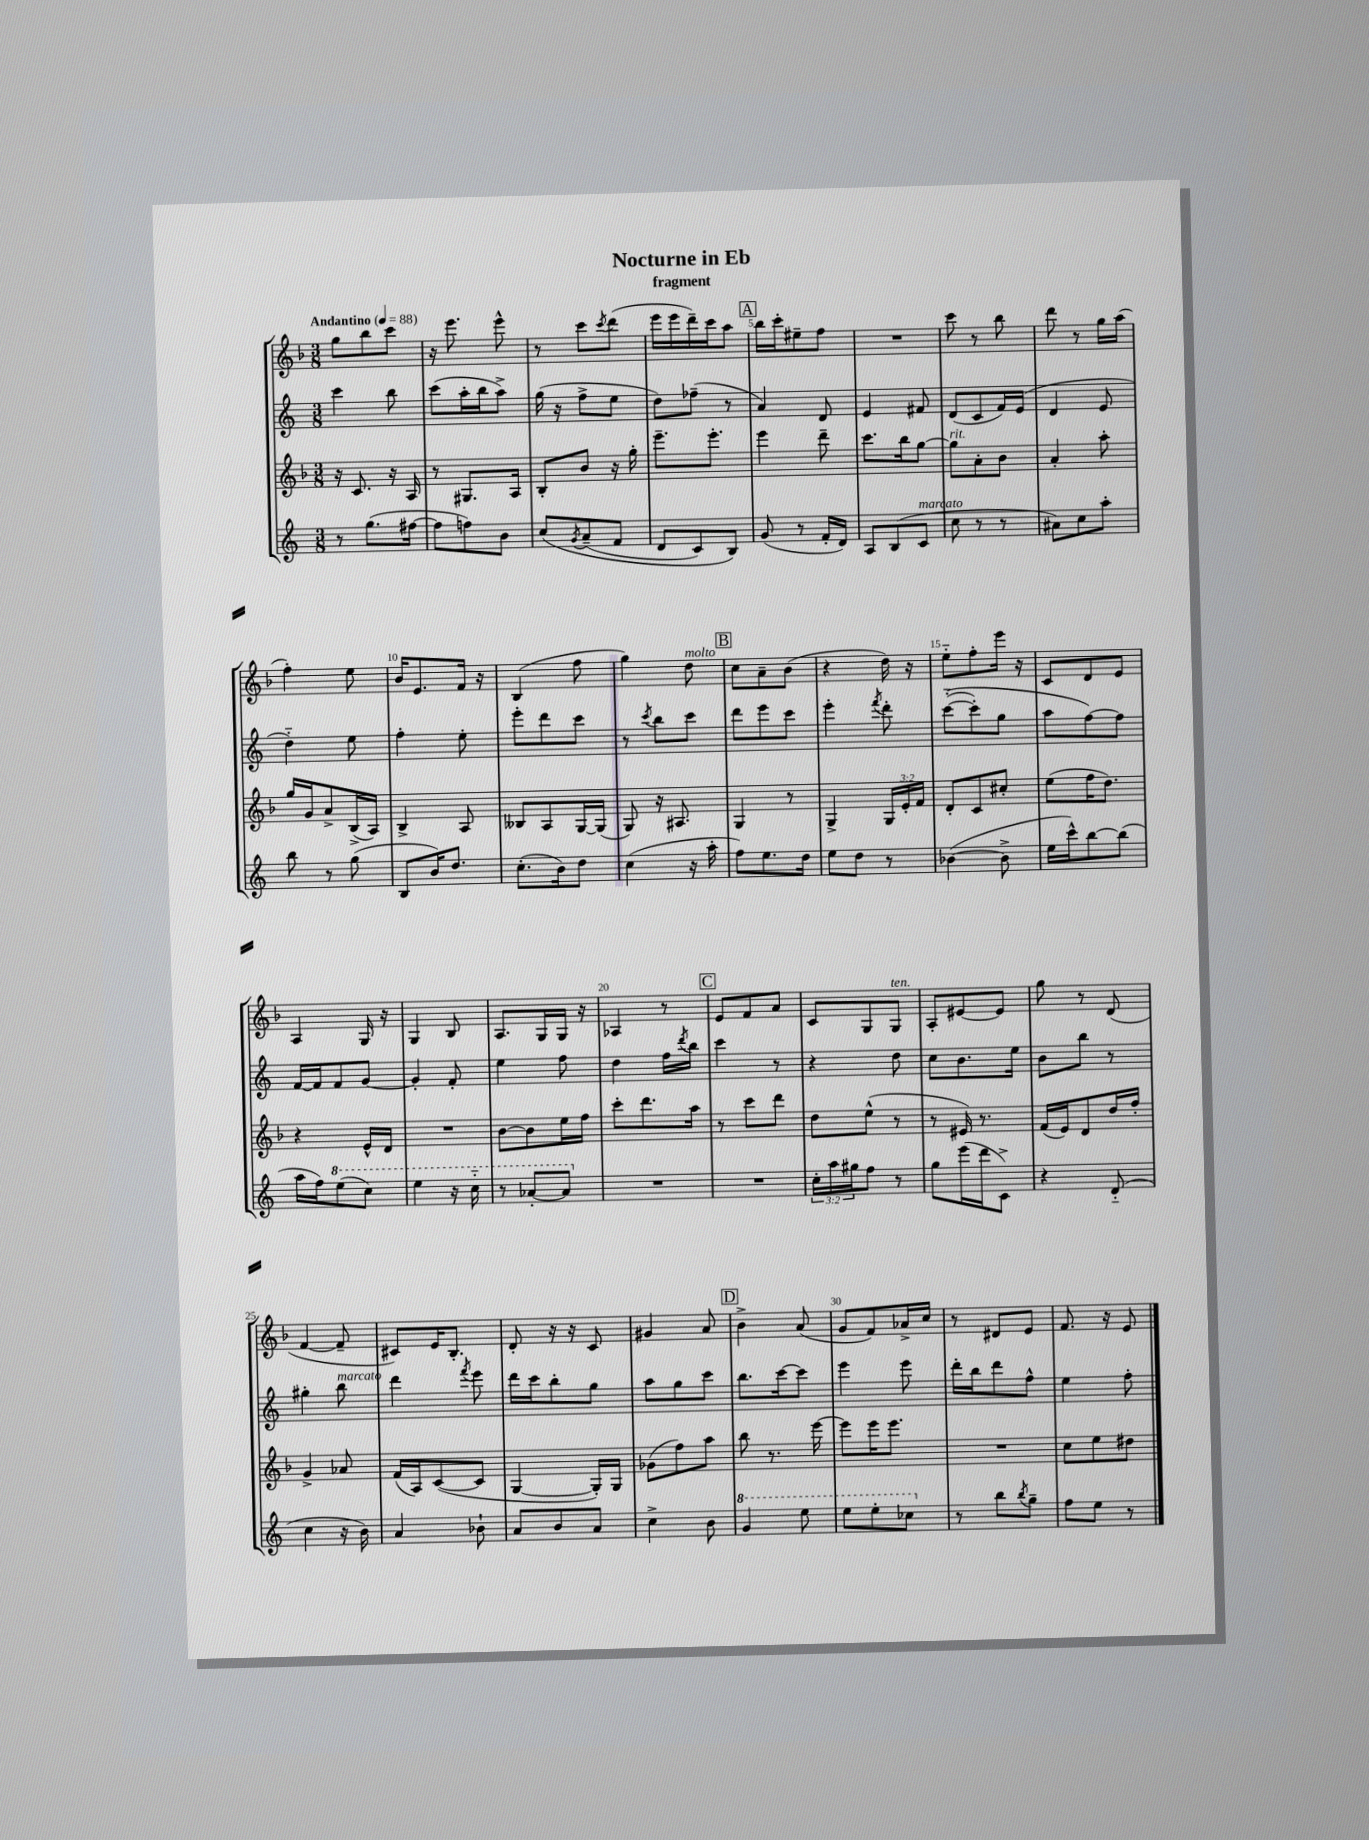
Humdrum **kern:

**kern	**kern	**kern	**kern
*part4	*part3	*part2	*part1
*staff4	*staff3	*staff2	*staff1
*clefG2	*clefG2	*clefG2	*clefG2
*k[]	*k[b-]	*k[]	*k[b-]
*M3/8	*M3/8	*M3/8	*M3/8
*MM88	*MM88	*MM88	*MM88
=1	=1	=1	=1
!	!	!	!LO:TX:a:B:t=Andantino
8r	16r	4ccc\	8gg\L
.	8.c/	.	.
(8.gg\L	.	.	8bb-\
.	16r	8bb\	8ccc\J
[16ff#X\Jk	16A/	.	.
=2	=2	=2	=2
8ff#\L]	8r	(8ccc\L	16r
.	.	.	8.eee\
8ffn\)	8.G#X/L	16aa'\L	.
.	.	16bb\J	.
8b\J	.	8aa^\J)	8eee^^\
.	16A/Jk	.	.
=3	=3	=3	=3
(8cc/L	8B-'/L	(16gg\	8r
.	.	16r	.
8qg/	.	.	.
(8a~/	8b-/J	8ff^\L	8ccc\L
.	.	.	8qccc/
8f/J	16r	8ee\J	(8ddd\J
.	16gg'\	.	.
=4	=4	=4	=4
8d/L	8.eee~\L	8dd\L)	16eee\LL
.	.	.	16eee\
8c/)	.	(8ff-X~\J	16ddd~\)
.	8.eee'\J	.	16ccc\J
8B/J)	.	8r	8aa\J
!!LO:REH:place=s1:t=A
=5	=5	=5	=5
(8g/	4eee\	4a/)	16bb-\LL
.	.	.	16ccc'\J
8r	.	.	8ee#X~\
16f'/LL	8ddd~\	8d/	8ff\J
16d/JJ)	.	.	.
=6	=6	=6	=6
8A/L	8.ccc\L	4e/	4.r
(8B/	.	.	.
.	16bb-\k	.	.
!LO:TX:a:i:t=marcato	!	!	!
8c/J	[8gg\J	8f#X/	.
=7	=7	=7	=7
!	!LO:TX:a:i:t=rit.	!	!
8cc\	8gg\L]	(8d/L	8ccc\
8r	8a'\	8c/	8r
8r	8b-\J	16f/L)	8bb-\
.	.	(16e/JJ	.
=8	=8	=8	=8
8a#X\L)	4a'/	4d/	8ddd\
8cc\	.	.	8r
8aa'\J	8aa'\	8e/	16gg\LL
.	.	.	(16aa\JJ
!!LO:LB:g=z
=9	=9	=9	=9
8bb\	16gg/LL	4dd\)	4ff'\)
.	16g/J	.	.
8r	8a^/	.	.
(8gg\	(16B-^/L	8ee\	8ee\
.	16A/JJ)	.	.
=10	=10	=10	=10
8B/L	4B-^/	4ff'\	16b-/KL
.	.	.	8.e/
16b/K)	.	.	.
8.dd/J	.	.	.
.	8A/	8ee'\	16f/Jk
.	.	.	16r
=11	=11	=11	=11
(8.cc'\L	8B--X/L	8eee'\L	(4B-/
.	8A/	8ddd\	.
16b\k)	.	.	.
8dd\J	[16G/L	8ccc\J	8ff\
.	(16G/JJ]	.	.
=12	=12	=12	=12
(4cc\	8G/)	8r	4gg\)
.	.	8qccc/	.
.	16r	8bb\L	.
.	8.A#X/	.	.
!	!	!	!LO:TX:a:i:t=molto
16r	.	8ccc\J	8dd\
16aa'\	.	.	.
!!LO:REH:place=s1:t=B
=13	=13	=13	=13
8ff\L)	4G/	8ddd\L	8cc\L
8.ee\	.	8eee\	8a~\
.	8r	8ccc\J	(8b-\J
16dd\Jk	.	.	.
=14	=14	=14	=14
8ee\L	4G^/	4eee'\	4r
8dd\J	.	.	.
.	.	8qfff/	.
8r	24G/LL	8ddd'\	16dd\)
.	24e'/	.	.
.	.	.	16r
.	24f/JJ	.	.
=15	=15	=15	=15
([4b-X\	8d'/L	(([8ccc\L	8ee\L
.	8c/	8ccc'\])	8ff'\
8b-^\]	8cc#X'/J	8gg\J	16eee\Jk
.	.	.	16r
=16	=16	=16	=16
16ee\LL	(8ee\L	8aa\L	8c/L
16ccc^^\J)	.	.	.
[8bb\	16ff\K	[8ff\)	8d/
.	8.dd\J)	.	.
(8bb\J]	.	8ff\J]	8e/J
!!LO:LB:g=z
=17	=17	=17	=17
16aa\LL	4r	[16f/LL	4A/
16ff\J)	.	16f/J]	.
*8va	*	*	*
(8eee\	.	8f/	.
8ccc\J)	16e^^/LL	[8g/J	16G/
.	16d/JJ	.	16r
=18	=18	=18	=18
4eee\	4.r	4g'/]	4G/
16r	.	8f'/	8B-/
16ccc\	.	.	.
=19	=19	=19	=19
8r	[8b-\L	4ee\	8.A/L
[8aa-X'/L	8b-\]	.	.
.	.	.	16G/L
8aa-/J]	16ee\L	8ff\	16G/JJ
.	16ff\JJ	.	16r
=20	=20	=20	=20
*X8va	*	*	*
4.r	8ccc'\L	4dd\	4A-X/
.	8.ddd\	.	.
.	.	16ff\LL	8r
.	.	8qddd/	.
.	16aa\Jk	16bb\JJ	.
!!LO:REH:place=s1:t=C
=21	=21	=21	=21
4.r	8r	4ccc\	8e/L
.	8ccc\L	.	8f/
.	8ddd\J	8r	8a/J
=22	=22	=22	=22
24cc'\LL	8dd\L	4r	8c/L
24aa\	.	.	.
24gg#X\J	.	.	.
8ff\J	(8ee^^\J	.	8G/
!	!	!	!LO:TX:a:i:t=ten.
8r	8r	8dd\	8G/J
=23	=23	=23	=23
8gg\L	8r	8cc\L	8A'/L
(16eee\L	16e#X/)	8.b\	[8e#X/
16ddd\J	8.r	.	.
8c^\J)	.	.	8e#/J]
.	.	16ee\Jk	.
=24	=24	=24	=24
4r	(16f/LL	8b\L	8gg\
.	16e/J)	.	.
.	8d/	8bb\J	8r
(8d/	16dd/L	8r	(8d/
.	16ff'/JJ	.	.
!!LO:LB:g=z
=25	=25	=25	=25
4cc\	4g^/	4gg#X'\	[4f/
!	!	!LO:TX:a:i:t=marcato	!
16r	8a-X/	8bb\	8f~/]
16b\)	.	.	.
=26	=26	=26	=26
4a/	(16f/LL	4ddd\	8c#X/L)
.	16A/J)	.	.
.	([8c/	.	16e/K
.	.	.	8.B-'/J
.	.	8qfff/	.
8b-X`\	8c/J]	8eee\	.
=27	=27	=27	=27
8a/L	[4G/	16ddd\LL	8d'/
.	.	16ccc\J	.
8b/	.	8bb'\	16r
.	.	.	16r
8a/J	16G'/LL])	8gg\J	8c/
.	16G/JJ	.	.
=28	=28	=28	=28
4cc^\	(8g-X\L	8aa\L	4g#X/
.	8ff\)	8gg\	.
8b\	8aa\J	8ccc\J	8a/
!!LO:REH:place=s1:t=D
=29	=29	=29	=29
*8va	*	*	*
4gg/	8bb-\	8.bb\L	4b-^\
.	8.r	.	.
.	.	[16ccc\k	.
8eee\	.	8ccc\J]	(8a/
.	[16eee\	.	.
=30	=30	=30	=30
8eee\L	8eee\L]	4eee\	8g/L
8eee'\	16eee\K	.	8f/)
.	8.eee\J	.	.
8ccc-X\J	.	8eee\	16a-X^/L
.	.	.	16cc/JJ
=31	=31	=31	=31
*X8va	*	*	*
8r	4.r	16ddd'\LL	8r
.	.	16bb\J	.
8bb\L	.	8ddd\	8d#X/L
8qbb/	.	.	.
8gg~\J	.	8ff^^\J	8e/J
=32	=32	=32	=32
8ff\L	8cc\L	4ee\	8.f/
8ee\J	8ee\	.	.
.	.	.	16r
8r	8dd#X\J	8ff'\	8e/
==	==	==	==
*-	*-	*-	*-
